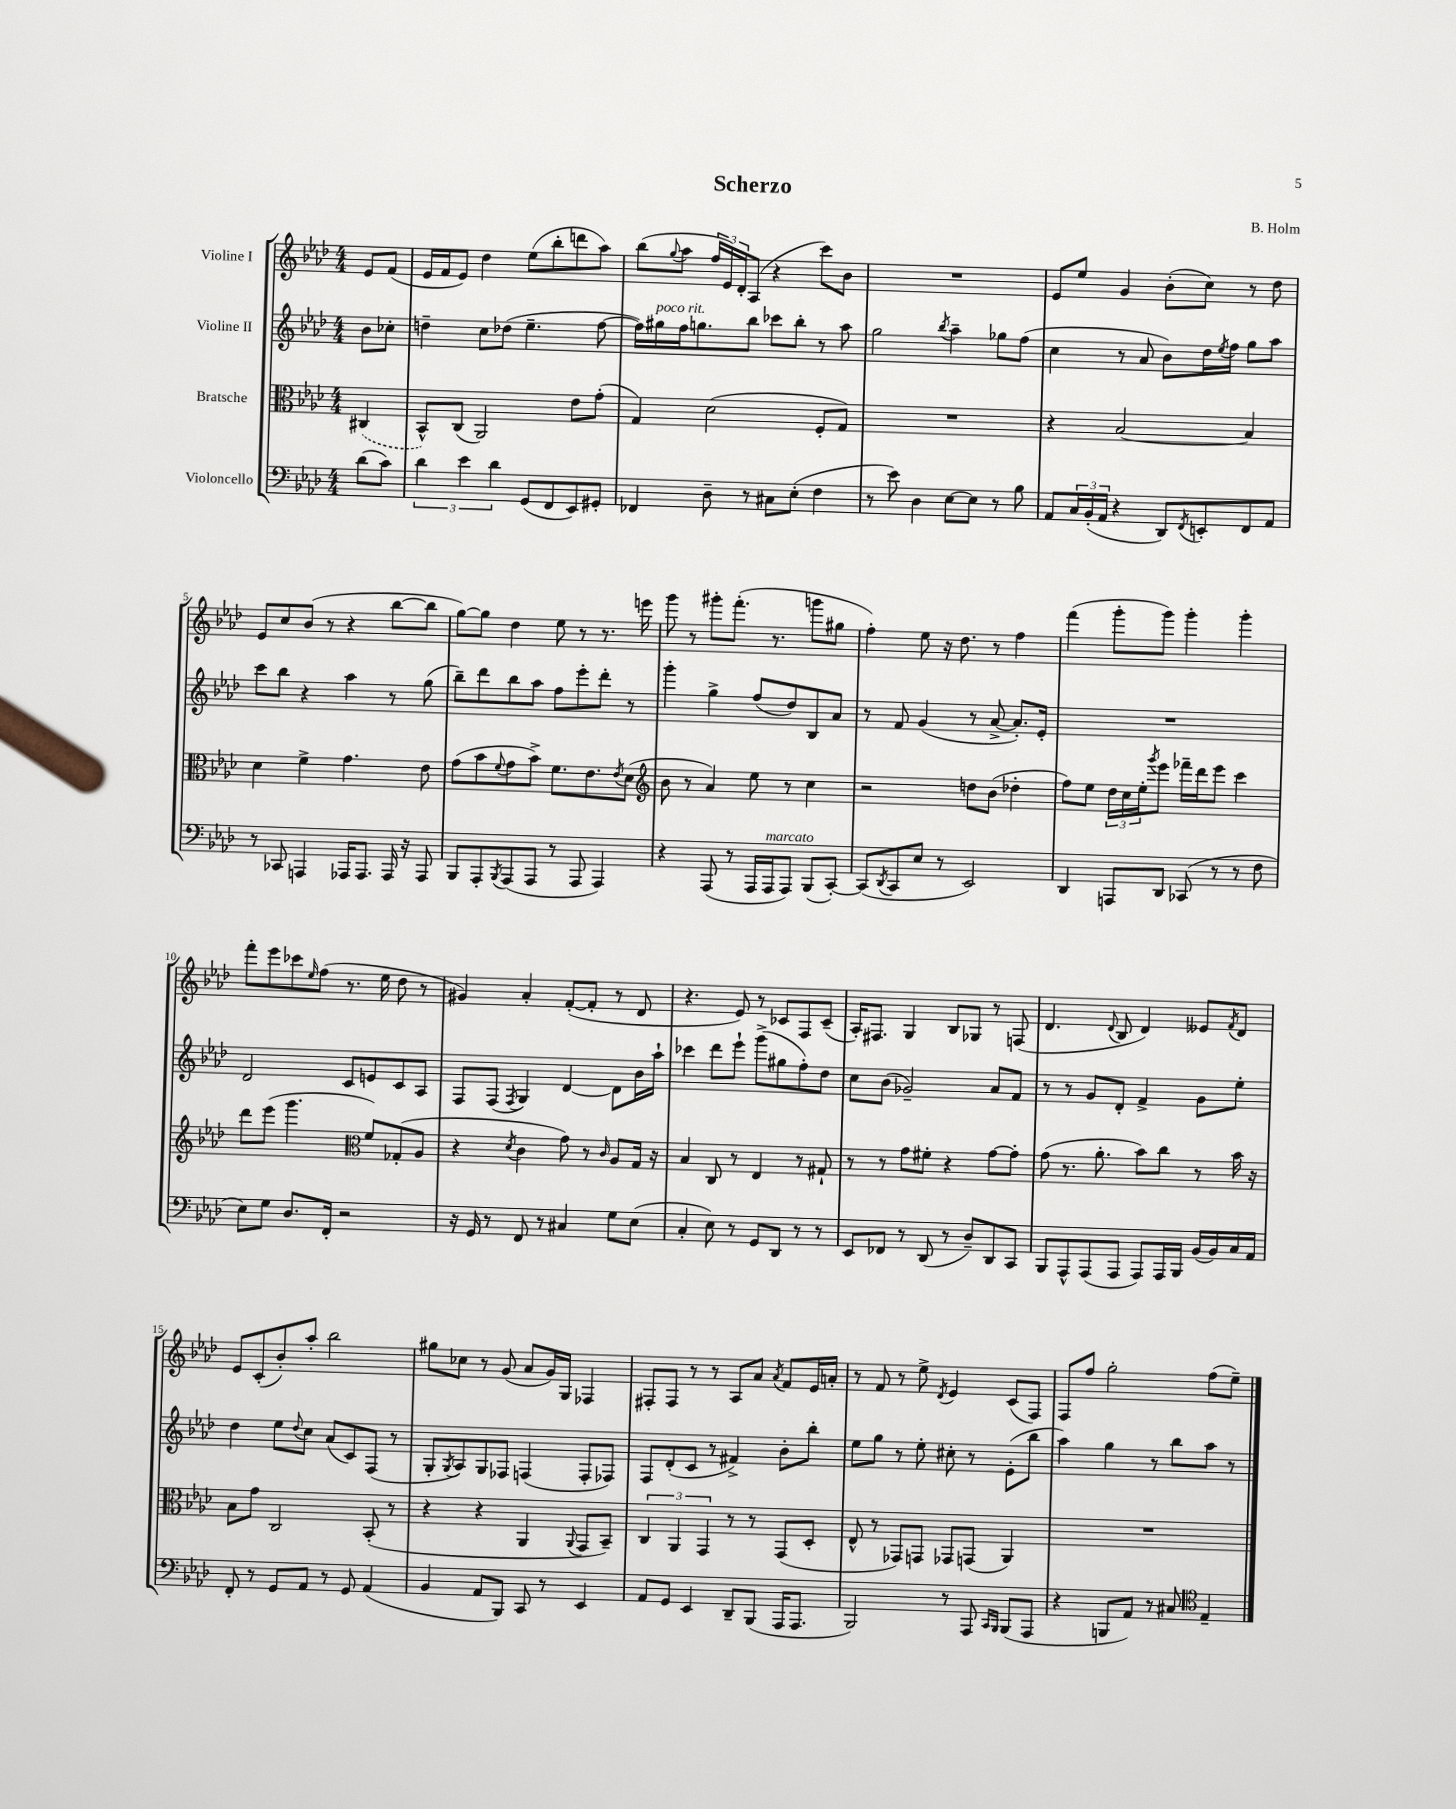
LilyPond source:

\header { title = "Scherzo" composer = "B. Holm" }
<<
\new StaffGroup <<
\new Staff = "s0" \with { instrumentName = "Violine I" } {
    \clef treble \key aes \major \numericTimeSignature \time 4/4 \partial 4
    ees'8 f'8( |
    ees'16 f'16 ees'8) des''4 ees''8( bes''8-. d'''8 aes''8) |
    bes''8( \appoggiatura { g''8 } aes''8 \tuplet 3/2 { f''16 ees'16) des'16-. } aes8( r4 c'''8) bes'8 |
    R1 |
    ees'8 ees''8 g'4 bes'8-.( c''8) r8 des''8 |
    ees'8 c''8 bes'8( r8 r4 bes''8~ bes''8 |
    g''8~) g''8 des''4 ees''8 r8 r8. e'''16 |
    g'''8 r8 gis'''8-. f'''8.-.( r8. g'''8 gis''8 |
    f''4-.) ees''8 r16 des''8. r8 f''4 |
    f'''4( g'''8-. g'''8) g'''4-. g'''4-. |
    f'''8-. ees'''8 ces'''8 \grace { ees''16 } f''8( r8. ees''16 des''8 r8 |
    gis'4) aes'4-. f'8~-.( f'8-. r8 des'8 |
    r4. ees'8) r8 ces'8 f8 ces'8--( |
    aes16-.) fis8. g4 bes8 ges8 r8 f8( |
    des'4. \appoggiatura { des'8 } bes8 des'4) eeses'8 \acciaccatura { f'8 } des'8 |
    ees'8 c'8-.( bes'8-.) aes''8-. bes''2 |
    gis''8 ces''8 r8 g'8( aes'8 g'16) g16 fes4 |
    fis8-. fis8 r8 r8 aes8 aes'8 \acciaccatura { aes'8 } f'8 ees'16 a'16-. |
    r8 f'8 r8 ees''8-> \acciaccatura { des'8 } ees'4 c'8( f8) |
    f8 f''8 g''2-. f''8( ees''8--) \bar "|." |
}
\new Staff = "s1" \with { instrumentName = "Violine II" } {
    \clef treble \key aes \major \numericTimeSignature \time 4/4 \partial 4
    bes'8 ces''8-. |
    d''4-- c''8 des''8( ees''4.-- f''8~ |
    f''16) gis''16^\markup { \italic "poco rit." } f''16 g''8. bes''8 ces'''8 bes''8-. r8 aes''8 |
    g''2 \acciaccatura { bes''8 } aes''4-- ges''8 f''8( |
    c''4 r8 aes'8 bes'8) des''16 \acciaccatura { ees''8 } f''16 g''8 aes''8 |
    c'''8 bes''8 r4 aes''4 r8 g''8( |
    bes''8--) des'''8 bes''8 aes''8 f''8 ees'''8-. des'''8-. r8 |
    g'''4-. g''4-> f''8( des''8) bes8 aes'8 |
    r8 f'8 g'4( r8 aes'8~-> aes'8.-.) ees'16-. |
    R1 |
    des'2 c'8 e'8 c'8 aes8 |
    f8 f8( \acciaccatura { f8 } g4) des'4~ des'8 bes'16 aes''16-! |
    ces'''4 des'''8 ees'''8-! g'''8->( gis''8 f''8-.) des''8 |
    c''8 bes'8( ges'2--) aes'8 f'8 |
    r8 r8 g'8 des'8-. f'4-> g'8 ees''8-. |
    des''4 ees''8 \appoggiatura { des''8 } c''8 aes'8( c'8) f8( r8 |
    g8-. \acciaccatura { g8 } aes8) g8 fes8 f4( f8-. fes8) |
    f8 des'8-.( c'8 r8 fis'4->) bes'8-. bes''8-. |
    ees''8 g''8 r8 ees''8-. cis''8-. r8 ees'8-.( bes''8 |
    aes''4) g''4 r8 bes''8 aes''8 r8 \bar "|." |
}
\new Staff = "s2" \with { instrumentName = "Bratsche" } {
    \clef alto \key aes \major \numericTimeSignature \time 4/4 \partial 4
    \once \slurDashed cis4( |
    bes,8-^) c8( aes,2) ees'8 g'8-.( |
    g4) des'2( f8-. g8) |
    R1 |
    r4 bes2~ bes4 |
    des'4 f'4-> g'4. ees'8 |
    g'8( bes'8 \appoggiatura { f'8 } g'8 bes'8->) f'8. ees'8. \acciaccatura { ees'8 } des'8( |
    \clef treble bes'8 r8 aes'4) ees''8 r8 c''4 |
    r2 d''8 bes'8( des''4-. |
    f''8) ees''8 \tuplet 3/2 { des''16 c''16 ees''16-. } \acciaccatura { g'''8 } ees'''8 fes'''16-- des'''16 ees'''8 c'''4 |
    des'''8 ees'''8( g'''4. \clef alto f'8) ges8-.( aes8 |
    r4 \acciaccatura { des'8 } c'4 g'8) r8 \grace { c'16 } aes8 g16 r16 |
    bes4 c8 r8 ees4 r8 gis8-! |
    r8 r8 g'8 fis'8-. r4 g'8~ g'8-. |
    g'8( r8. aes'8.-. bes'8) c''8 r8 bes'16 r16 |
    bes8 g'8 c2 bes,8-.( r8 |
    r4 r4 aes,4 \appoggiatura { aes,8 } g,8 bes,8--) |
    \tuplet 3/2 { c4 aes,4 g,4 } r8 r8 g,8( des8-. |
    ees8-^ r8 ges,8) g,8 ges,8 g,8( aes,4) |
    R1 \bar "|." |
}
\new Staff = "s3" \with { instrumentName = "Violoncello" } {
    \clef bass \key aes \major \numericTimeSignature \time 4/4 \partial 4
    des'8( c'8) |
    \tuplet 3/2 { des'4 ees'4 des'4 } g,8( f,8 ees,8) gis,8-. |
    fes,4 des8-- r8 cis8 ees8-.( f4 |
    r8 ees'8) des4 ees8~ ees8 r8 bes8 |
    aes,8 \tuplet 3/2 { c16 bes,16-.( aes,16 } r4 des,8) \acciaccatura { f,8 } e,8-. f,8 aes,8 |
    r8 ces,8 a,,4 aes,,16 aes,,8. aes,,16 r16 aes,,8 |
    bes,,8 aes,,8-. \acciaccatura { bes,,8 } aes,,8( aes,,8 r8 aes,,8 aes,,4) |
    r4 aes,,8( r8 aes,,16 aes,,16^\markup { \italic "marcato" } aes,,8) bes,,8( c,8~-.) |
    c,8( \acciaccatura { des,8 } c,8 ees8 r8 ees,2) |
    des,4 a,,8 des,8 ces,8( r8 r8 f8 |
    ees8) g8 des8. f,16-. r2 |
    r16 g,16 r8 f,8 r8 cis4 g8 ees8( |
    c4-. ees8) r8 g,8 des,8 r8 r8 |
    ees,8 fes,8 r8 des,8( r8 des8--) des,8 c,8 |
    bes,,8 aes,,8-^ aes,,8( aes,,8 aes,,8) aes,,16 bes,,16 bes,16( bes,16) c16 aes,16 |
    f,8-. r8 g,8 aes,8 r8 g,8 aes,4( |
    bes,4 aes,8 bes,,8) c,8 r8 ees,4 |
    aes,8 g,8 ees,4 des,8-- bes,,8( aes,,16 aes,,8. |
    bes,,2) r8 aes,,8 \grace { c,16 bes,,16 } bes,,8( aes,,8 |
    r4 b,,8 aes,8) r8 cis8 \clef tenor ees4-- \bar "|." |
}
>>
>>
